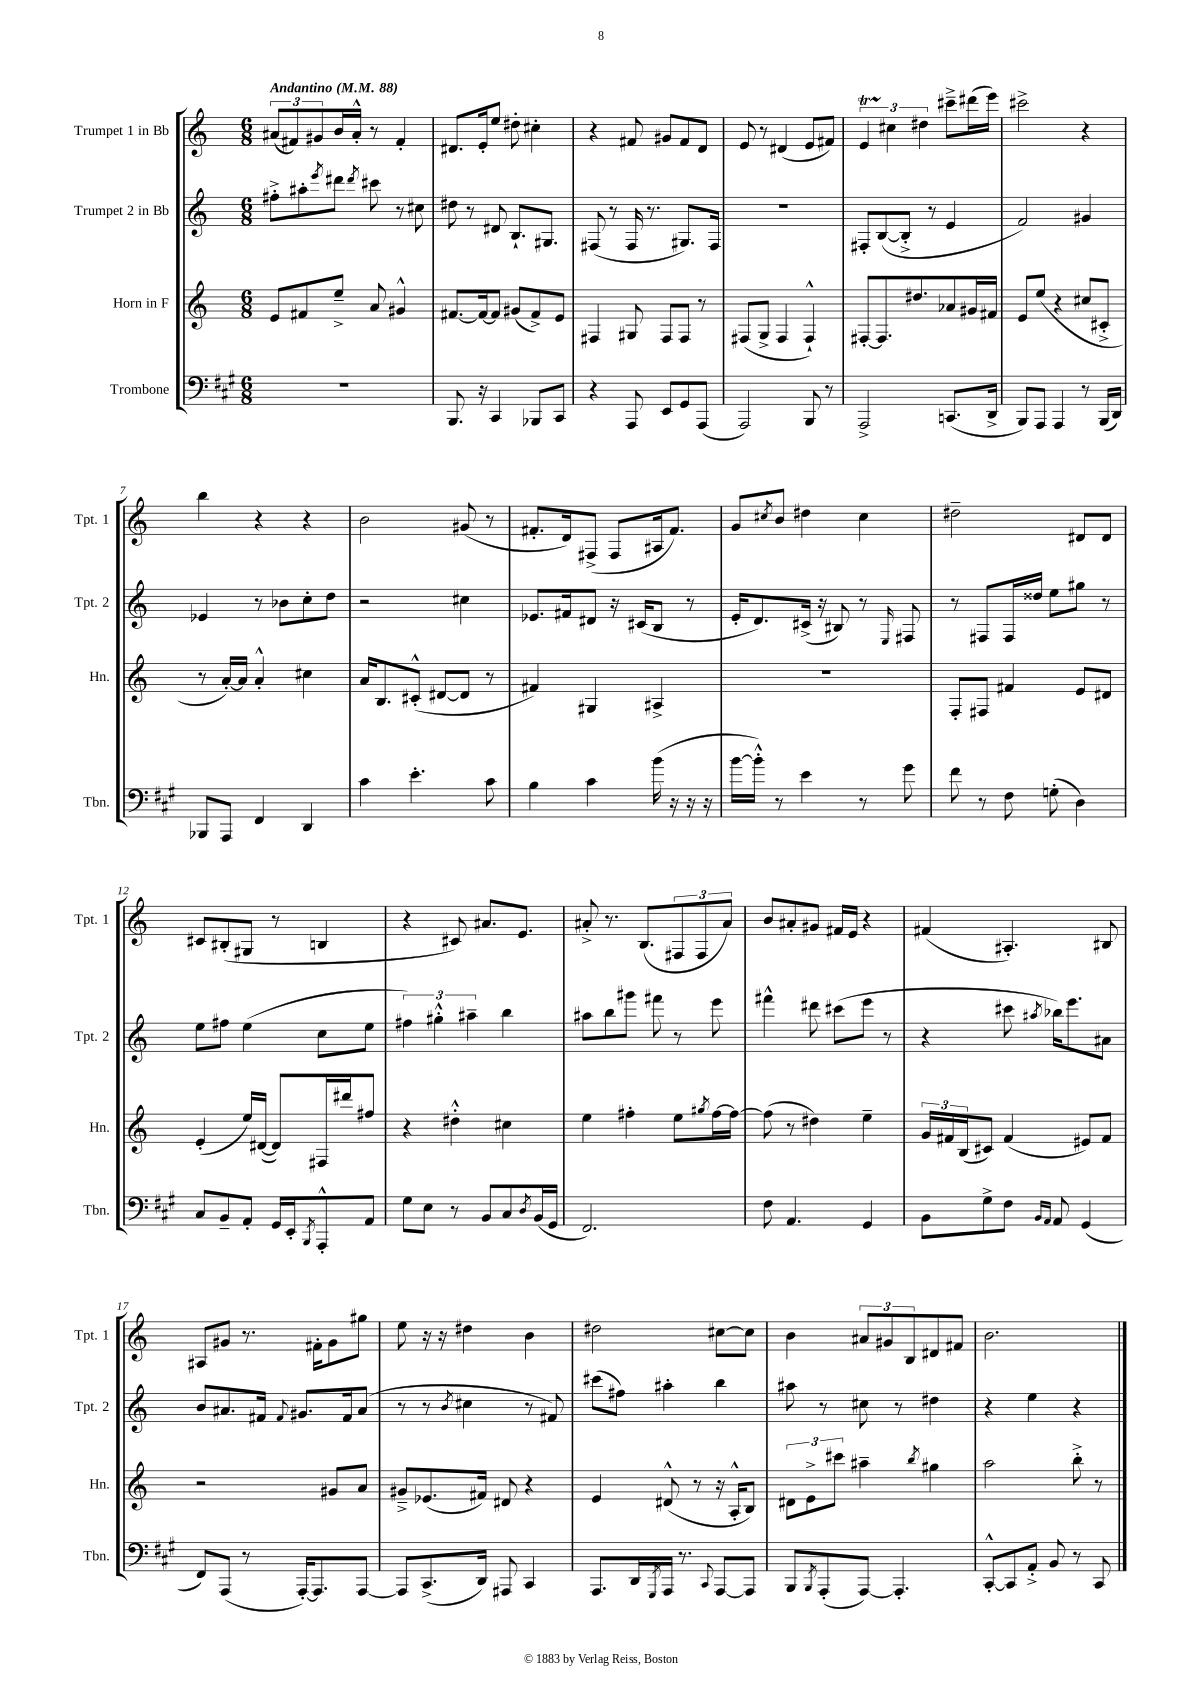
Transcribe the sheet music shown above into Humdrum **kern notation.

**kern	**kern	**kern	**kern
*staff4	*staff3	*staff2	*staff1
*clefF4	*clefG2	*clefG2	*clefG2
*k[f#c#g#]	*k[]	*k[]	*k[]
*M6/8	*M6/8	*M6/8	*M6/8
*MM88	*MM88	*MM88	*MM88
2.r	8e/L	8ff#'^\L	(12a#/L
.	.	.	12f#/)
.	8f#/	8aa#'\	.
.	.	.	12g#/
.	.	8qeee/	.
.	8ee~^/J	8ddd#\J	16b/L
.	.	.	16a#'^^/JJ
.	.	8qddd#/	.
.	8a/	8ccc#\	8r
.	4g#^^/	8r	4f#'/
.	.	8cc#\	.
=	=	=	=
8.BBB/	[8.f#/L	8dd#\	8.d#/L
.	.	8r	.
16r	16f#/_k	.	16e'/k
4CC#/	8f#/]J	8d#/	8ee/J
.	(8g#/L	8.B`/L	8dd#'\
8BBB-/L	8f#^/)	.	4cc#'\
.	.	8.G#/J	.
8CC#/J	8e/J	.	.
=	=	=	=
4r	4F#/	(8F#/	4r
.	.	8r	.
8AAA/	8G#/	16F#/	8f#/
.	.	8.r	.
8EE/L	8F#/L	.	8g#/L
8GG#/	8F#/J	8.G#/L)	8f#/
(8AAA/J	8r	.	8d/J
.	.	16F#/Jk	.
=	=	=	=
2AAA/)	(8F#/L	2.r	8e/
.	8G^/J	.	8r
.	4F#/	.	(4d#/
8BBB/	4F#`^^/)	.	8e/L
8r	.	.	8f#/J)
=	=	=	=
2AAA^/	[8F#'/L	8F#'/L	6e/
.	8.F#/]	([8B/	.
.	.	.	6cc#\
.	.	8B'^/]J	.
.	8.dd#/	.	.
.	.	.	6dd#\
.	.	8r	.
(8.CC/L	8a-/	4e/	8ccc#~^\L
.	16g#/L	.	(16ddd#\L
16DD^/Jk	16f#/JJ	.	16eee\JJ)
=	=	=	=
8BBB/L)	8e/L	2f/)	2ccc#^\
8AAA/J	(8ee/J	.	.
4AAA/	4r	.	.
8r	8cc#/L	4g#/	4r
(16BBB/LL	8c#'^/J	.	.
16DD/JJ)	.	.	.
=	=	=	=
8BBB-/L	8r	4e-/	4bb\
8AAA/J	[16a'/LL)	.	.
.	16a/]JJ	.	.
4FF#/	4a'^^/	8r	4r
.	.	8b-\L	.
4DD/	4cc#\	8cc'\	4r
.	.	8dd\J	.
=	=	=	=
4c#\	16a/LK	2r	2b\
.	8.B/	.	.
4.e'\	(8c#'^^/J	.	.
.	[8d#/L	.	.
.	8d#/]J	4cc#\	(8g#/
8c#\	8r	.	8r
=	=	=	=
4B\	4f#/)	8.e-/L	8.f#'/L
.	.	16f#/k	16d/k)
4c#\	4G#/	8d#/J	(8F#^/J
.	.	16r	8F#/L
.	.	(16c#/LK	.
(16b\	4A#^/	8B/J	16A#/k
16r	.	.	8.f#/J)
16r	.	8r	.
16r	.	.	.
=	=	=	=
[16b\LL	2.r	16e'/LK	8g/L
16b'^^\]JJ)	.	8.d/)	.
.	.	.	8qcc#/
8r	.	.	8b/J
4e\	.	(16c#^/Jk	4dd#\
.	.	16r	.
.	.	8B#/)	.
8r	.	8r	4cc#\
.	.	16qqE/	.
8g#\	.	8F#/	.
=	=	=	=
8f#\	8F'/L	8r	2dd#~\
8r	8F#/J	8F#/L	.
8F#\	4f#/	16F#/L	.
.	.	16dd##/JJ	.
(8G'\	.	8ee\L	.
4D\)	8e/L	8gg#\J	8d#/L
.	8d#/J	8r	8d#/J
=	=	=	=
8C#/L	(4e'/	8ee\L	8c#/L
8BB~/	.	8ff#\J	(8B#'/
8AA'/J	16ee/LL)	(4ee\	8G#/J
.	([16d#/JJ	.	.
16GG#/LL	8d#/]L)	.	8r
16EE'/J	.	.	.
8qBBB/	.	.	.
8AAA'^^/	16F#/L	8cc\L	4B/
.	16ddd#/J	.	.
8AA/J	8ff#/J	8ee\J	.
=	=	=	=
8G#\L	4r	6ff#\)	4r
8E\J	.	.	.
.	.	6gg#'^^\	.
8r	4dd#'^^\	.	8c#/)
.	.	6aa#~\	.
8BB/L	.	.	8.a#/L
8C#/	4cc#\	4bb\	.
.	.	.	8.e/J
8qD/	.	.	.
(16BB/L	.	.	.
16GG#/JJ	.	.	.
=	=	=	=
2.FF#/)	4ee\	8aa#\L	8a#'^/
.	.	8bb\	8.r
.	4ff#'\	8ggg#\J	.
.	.	.	(8.B/L
.	.	8fff#\	.
.	8ee\L	8r	12F#/
.	.	.	12F#/
.	8qgg#/	.	.
.	[16ff#\L	8eee\	.
.	.	.	12a#/J)
.	16ff#\_JJ	.	.
=	=	=	=
8F#\	(8ff#\]	4fff#^^\	8b/L
4.AA/	8r	.	8a#'/
.	4dd#\)	8ddd#\	8g#/J
.	.	(8ccc#\L	16f#/LL
.	.	.	16e/JJ
4GG#/	4ee~\	8eee\J	4r
.	.	8r	.
=	=	=	=
8BB\L	24g/LL	4r	(4f#/
.	24f#/	.	.
.	(24B/J	.	.
8G#^\	8c#/J)	.	.
8F#\J	(4f#/	8ccc#\	4.A#'/)
16qqBB/LL	.	.	.
16qqAA/JJ	.	8qaa#/	.
8AA/	.	16bb-\LK)	.
.	.	8.eee\	.
(4GG#/	8e#/L)	.	.
.	8f#/J	8a#\J	8B#/
=	=	=	=
8FF#/L)	2r	8b/L	8A#/L
(8AAA/J	.	8.a#/	8g#/J
8r	.	.	8.r
.	.	16f#/Jk	.
.	.	8qqf#/	.
[16AAA'/LK)	.	8.g#/L	.
8.AAA/]	.	.	16f#'\LK
.	8g#/L	.	8g#\
.	.	16f#/k	.
[8AAA/J	8a/J	(8a#/J	8gg#\J
=	=	=	=
8AAA/]L	8g#~^/L	8r	8ee\
(8.CC#^/	(8.e-/	8r	16r
.	.	.	16r
.	.	8qb/	.
.	.	4cc#\	4dd#\
16DD/Jk)	16f#/Jk)	.	.
8AAA#/	8d#/	.	.
4CC#/	4r	8r	4b\
.	.	8f#/)	.
=	=	=	=
8.AAA/L	4e/	(8ccc#\L	2dd#\
.	.	8ff#\J)	.
16DD/L	.	.	.
8qGGG#/	.	.	.
16AAA/JJ	(8d#^^/	4aa#'\	.
8.r	.	.	.
.	8r	.	.
8qqCC#/	.	.	.
[8AAA/L	16r	4bb\	[8cc#\L
.	16A'^^/LK	.	.
8AAA/]J	8B/J)	.	8cc#\]J
=	=	=	=
8BBB/L	12d#\L	8aa#\	4b\
.	12e^\	.	.
8qBBB/	.	.	.
(8AAA'/	.	8r	.
.	12ccc#\J	.	.
[8AAA/J)	4aa#~\	8cc#\	12a#/L
.	.	.	12g#/
4.AAA'/]	.	8r	.
.	.	.	12B/
.	8qbb/	.	.
.	4gg#\	4dd#\	8d#/
.	.	.	8f#/J
=	=	=	=
[8CC#'^^/L	2aa\	4r	2.b\
8CC#/]	.	.	.
8AA'^/J	.	4ee\	.
8BB/	.	.	.
8r	8bb'^\	4r	.
8CC#/	8r	.	.
==	==	==	==
*-	*-	*-	*-
